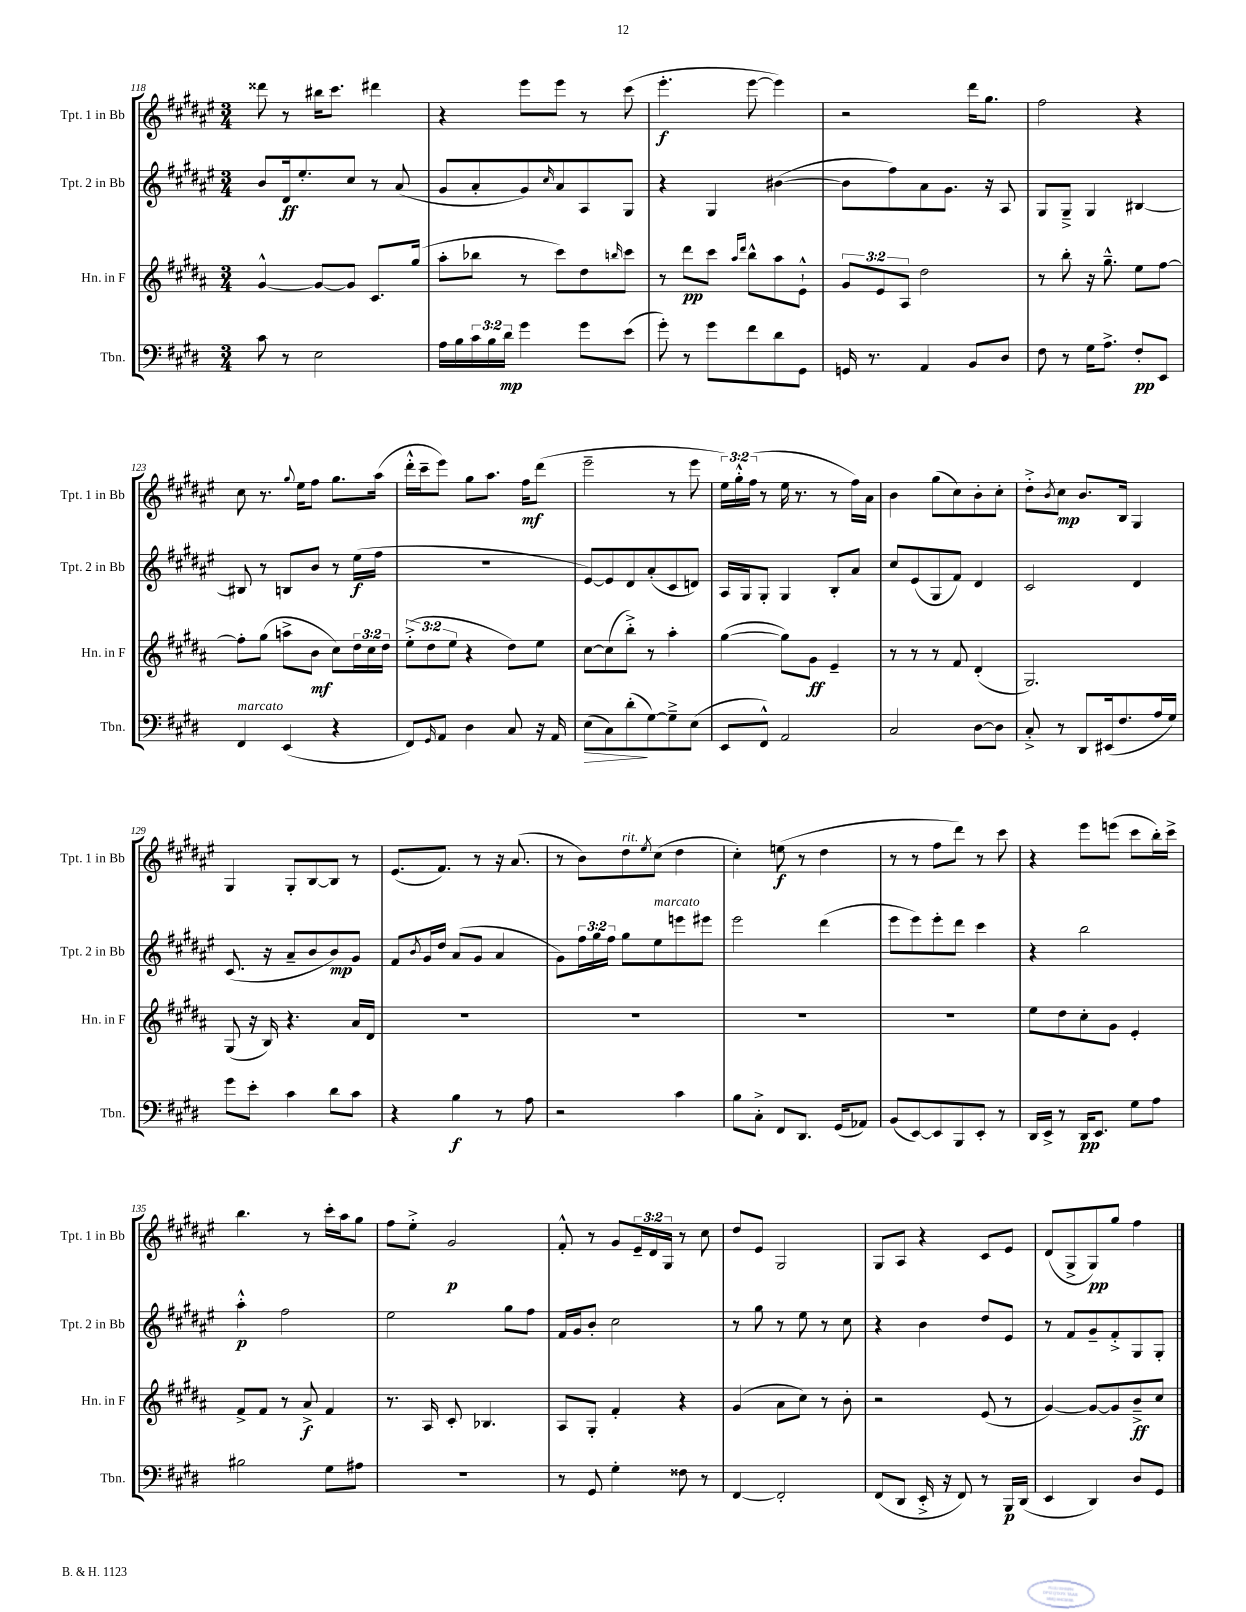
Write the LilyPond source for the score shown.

<<
\new StaffGroup <<
\new Staff = "s0" \with { instrumentName = "Tpt. 1 in Bb" shortInstrumentName = "Tpt. 1 in Bb" } {
    \clef treble \key fis \major \numericTimeSignature \time 3/4 \override Staff.TupletNumber.text = #tuplet-number::calc-fraction-text
    disis'''8 r8 bis''16 cis'''8. dis'''4 |
    r4 eis'''8 eis'''8 r8 cis'''8( |
    eis'''4.-.\f eis'''8~ eis'''4) |
    r2 dis'''16 gis''8. |
    fis''2 r4 |
    cis''8 r8. \appoggiatura { gis''8 } eis''16 fis''8 gis''8. ais''16( |
    dis'''16-.-^ cis'''16-- eis'''8) gis''8 ais''8. fis''16\mf dis'''8( |
    eis'''2-- r8 eis'''8 |
    \tuplet 3/2 { eis''16) gis''16-.-^ fis''16( } r8 eis''16 r8. r8 fis''16) ais'16 |
    b'4 gis''8( cis''8) b'8-. cis''8-. |
    dis''8-.-> \acciaccatura { b'8 } cis''8\mp b'8. b16 gis4 |
    gis4 gis8-. b8~ b8 r8 |
    eis'8.( fis'8.) r8 r16 ais'8.( |
    r8 b'8) dis''8^\markup { \italic "rit." } \acciaccatura { eis''8 } cis''8( dis''4 |
    cis''4-.) e''8\f( r8 dis''4 |
    r8 r8 fis''8 dis'''8) r8 cis'''8 |
    r4 eis'''8 e'''8( cis'''8 b''16-.) cis'''16-> |
    b''4. r8 cis'''16-. ais''16 gis''8 |
    fis''8 eis''8-.-> gis'2\p |
    fis'8-.-^ r8 gis'8 \tuplet 3/2 { eis'16-- dis'16 gis16 } r8 cis''8 |
    dis''8 eis'8 gis2 |
    gis8 ais8 r4 cis'8 eis'8 |
    dis'8( gis8-> gis8\pp) gis''8 fis''4 \bar "|." |
}
\new Staff = "s1" \with { instrumentName = "Tpt. 2 in Bb" shortInstrumentName = "Tpt. 2 in Bb" } {
    \clef treble \key fis \major \numericTimeSignature \time 3/4 \override Staff.TupletNumber.text = #tuplet-number::calc-fraction-text
    b'8 dis'16\ff eis''8.-. cis''8 r8 ais'8( |
    gis'8 ais'8-. gis'8) \grace { cis''16 } ais'8 ais8 gis8 |
    r4 gis4 bis'4~( |
    bis'8 fis''8) ais'8 gis'8. r16 ais8 |
    gis8 gis8---> gis4 bis4~ |
    bis8 r8 b8 b'8 r8 eis''16\f( fis''16 |
    R2. |
    eis'8~) eis'8 dis'8 ais'8-.( cis'8 d'8) |
    ais16 gis16 gis8-. gis4 b8-. ais'8 |
    cis''8 eis'8( gis8 fis'8) dis'4 |
    cis'2 dis'4 |
    cis'8.( r16 ais'8-- b'8 b'8\mp) gis'8 |
    fis'8 \acciaccatura { b'8 } gis'16 dis''16 ais'8( gis'8 ais'4 |
    gis'8) \tuplet 3/2 { fis''16 gis''16 fis''16 } gis''8 eis''8^\markup { \italic "marcato" } e'''8 eis'''8 |
    eis'''2 dis'''4( |
    eis'''8 eis'''8) eis'''8-. dis'''8 cis'''4 |
    r4 b''2 |
    ais''4-.-^\p fis''2 |
    eis''2 gis''8 fis''8 |
    fis'16 gis'16 b'8-. cis''2 |
    r8 gis''8 r8 eis''8 r8 cis''8 |
    r4 b'4 dis''8 eis'8 |
    r8 fis'8 gis'8-- fis'8-.-> gis8 gis8-. \bar "|." |
}
\new Staff = "s2" \with { instrumentName = "Hn. in F" shortInstrumentName = "Hn. in F" } {
    \clef treble \key b \major \numericTimeSignature \time 3/4 \override Staff.TupletNumber.text = #tuplet-number::calc-fraction-text
    gis'4~-^ gis'8~ gis'8 cis'8. gis''16( |
    ais''8-. bes''8 r8 cis'''8) dis''8 \grace { b''16 } cis'''8 |
    r8 dis'''8\pp cis'''8 \grace { ais''16 dis'''16 } b''8-^ ais''8 e'8-!-^ |
    \tuplet 3/2 { gis'8 e'8 ais8 } dis''2 |
    r8 b''8-. r16 gis''8.---^ e''8 fis''8~ |
    fis''8-. gis''8( a''8-> b'8\mf cis''8) \tuplet 3/2 { dis''16 cis''16 dis''16 } |
    \tuplet 3/2 { e''8-.->( dis''8 e''8 } r4 dis''8) e''8 |
    cis''8~ cis''8( b''8-.->) r8 ais''4-. |
    gis''4~( gis''8) gis'8\ff e'4-- |
    r8 r8 r8 fis'8 dis'4-.( |
    gis2.) |
    gis8( r16 b16) r4. ais'16 dis'16 |
    R2. |
    R2. |
    R2. |
    R2. |
    e''8 dis''8 cis''8-. gis'8 e'4-. |
    fis'8-> fis'8 r8 ais'8->\f fis'4 |
    r8. ais16 cis'8-. bes4. |
    ais8 gis8-. fis'4-. r4 |
    gis'4( ais'8 cis''8) r8 b'8-. |
    r2 e'8( r8 |
    gis'4~) gis'8~ gis'8 b'8--->\ff cis''8 \bar "|." |
}
\new Staff = "s3" \with { instrumentName = "Tbn." shortInstrumentName = "Tbn." } {
    \clef bass \key e \major \numericTimeSignature \time 3/4 \override Staff.TupletNumber.text = #tuplet-number::calc-fraction-text
    cis'8 r8 e2 |
    a16 b16 \tuplet 3/2 { cis'16 b16 dis'16\mp } gis'4 gis'8 e'8( |
    gis'8-.) r8 gis'8 fis'8 dis'8 gis,8 |
    g,16 r8. a,4 b,8 dis8 |
    fis8 r8 gis16 a8.-> fis8-.\pp e,8 |
    fis,4^\markup { \italic "marcato" } e,4( r4 |
    fis,8) \grace { gis,16 } a,8 dis4 cis8 r16 a,16 |
    e8\>( cis8) dis'8-.\!( gis8~) gis8---> e8( |
    e,8 fis,8-^) a,2 |
    cis2 dis8~ dis8 |
    cis8-.-> r8 dis,8 eis,16( fis8. a16 gis16) |
    gis'8 e'8-. cis'4 dis'8 cis'8 |
    r4 b4\f r8 a8 |
    r2 cis'4 |
    b8 cis8-.-> fis,8 dis,8. gis,16( aes,8) |
    b,8( e,8~) e,8 b,,8 e,8-. r8 |
    dis,16 e,16-> r8 dis,16\pp e,8. gis8 a8 |
    bis2 gis8 ais8 |
    R2. |
    r8 gis,8 gis4-. fisis8 r8 |
    fis,4~ fis,2-. |
    fis,8( dis,8 e,16-.-> r16 fis,8) r8 b,,16\p dis,16( |
    e,4 dis,4) dis8 gis,8 \bar "|." |
}
>>
>>
\layout { \context { \Score currentBarNumber = #118 } }
